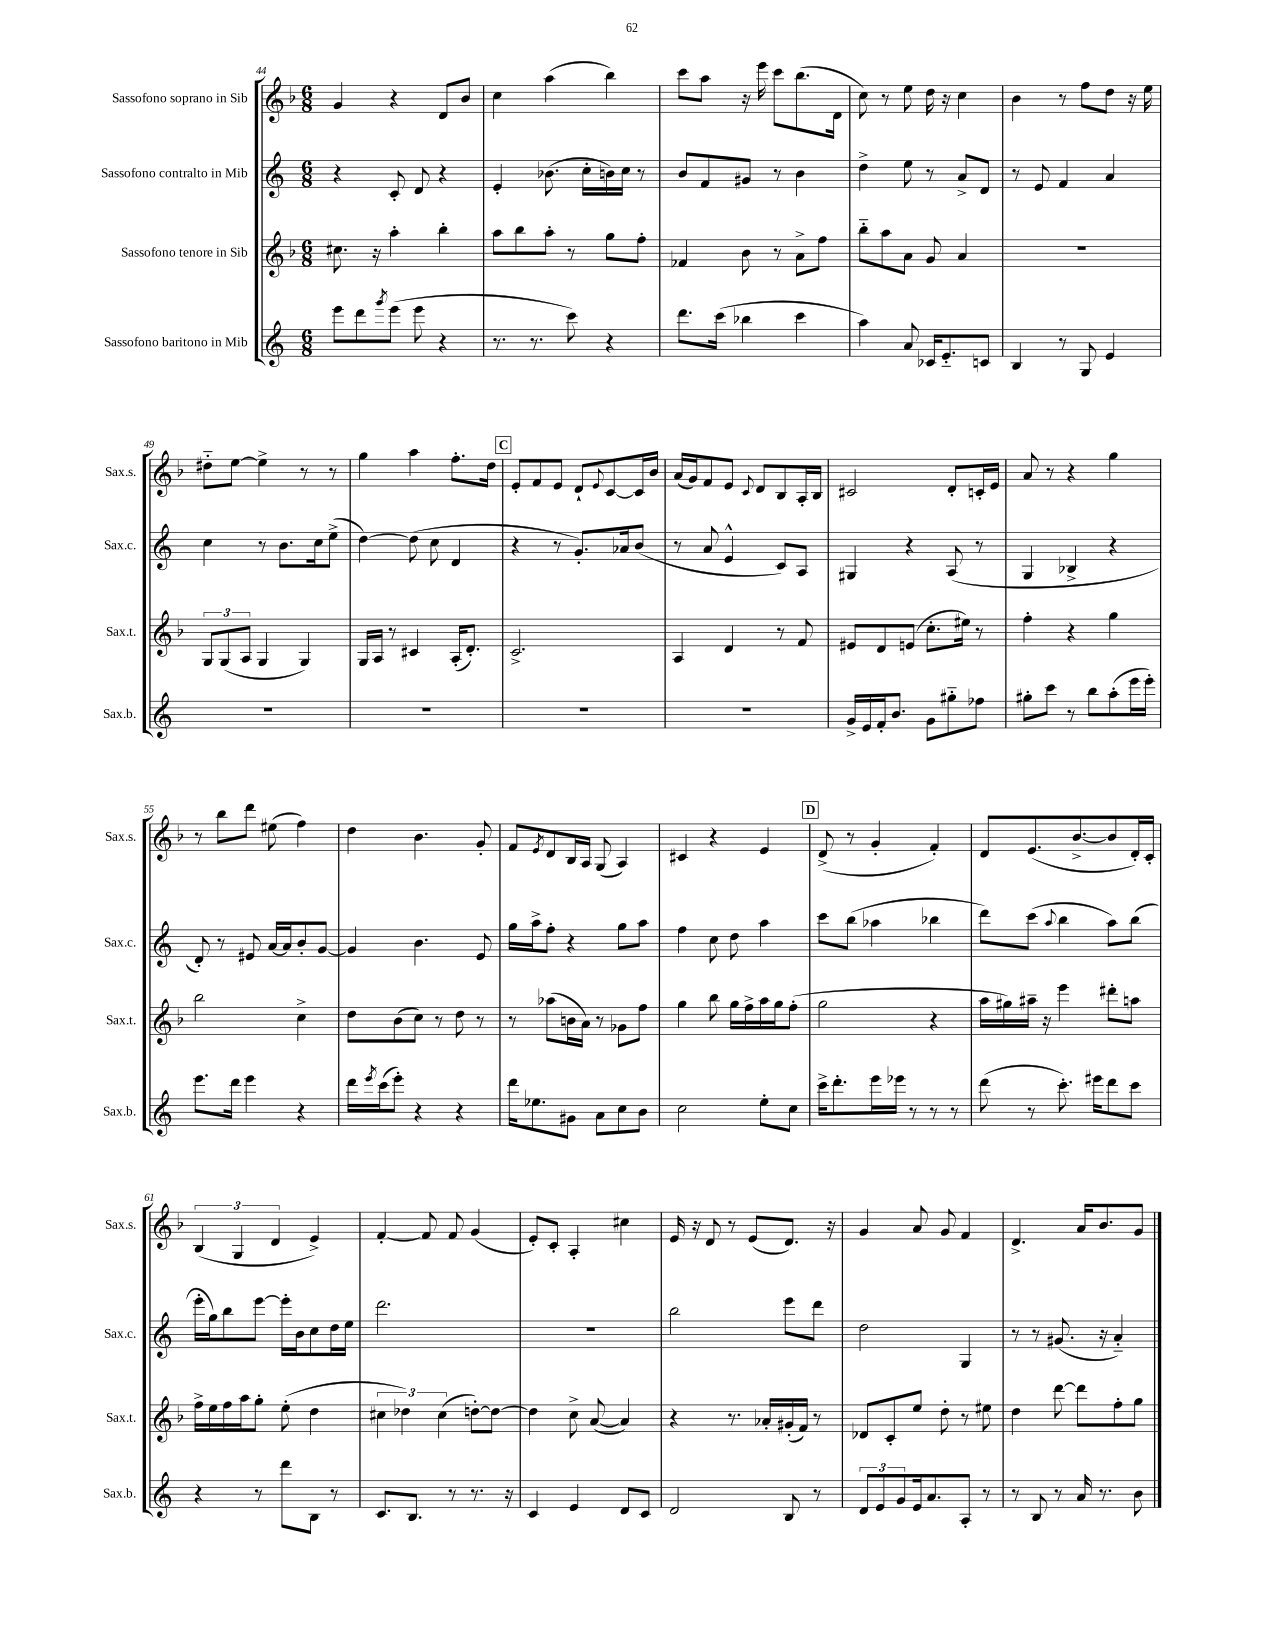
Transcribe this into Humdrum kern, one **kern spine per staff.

**kern	**kern	**kern	**kern
*part4	*part3	*part2	*part1
*staff4	*staff3	*staff2	*staff1
*I"Sassofono baritono in Mib	*I"Sassofono tenore in Sib	*I"Sassofono contralto in Mib	*I"Sassofono soprano in Sib
*I'Sax.b.	*I'Sax.t.	*I'Sax.c.	*I'Sax.s.
*clefG2	*clefG2	*clefG2	*clefG2
*k[]	*k[b-]	*k[]	*k[b-]
*M6/8	*M6/8	*M6/8	*M6/8
=44	=44	=44	=44
8eee\L	8.cc#X\	4r	4g/
8ddd\	.	.	.
.	16r	.	.
8qggg/	.	.	.
(8eee\J	4aa'\	8c'/	4r
8eee\	.	8d/	.
4r	4bb-'\	4r	8d/L
.	.	.	8b-/J
=45	=45	=45	=45
8.r	8aa\L	4e'/	4cc\
.	8bb-\	.	.
8.r	.	.	.
.	8aa'\J	(8.b-X\	(4aa\
8ccc\)	8r	.	.
.	.	16cc'\LL	.
4r	8gg\L	16bn\)	4bb-\)
.	.	16cc\JJ	.
.	8ff'\J	8r	.
=46	=46	=46	=46
8.ddd\L	4f-X/	8b/L	8ccc\L
.	.	8f/	8aa\J
(16ccc\Jk	.	.	.
4bb-X\	8b-\	8g#X/J	16r
.	.	.	16eee\
.	8r	8r	8ccc\L
4ccc\	8a^\L	4b\	(8.bb-\
.	8ff\J	.	.
.	.	.	16d\Jk
=47	=47	=47	=47
4aa\)	8bb-\L	4dd^\	8cc\)
.	8aa\	.	8r
8a/	8a\J	8ee\	8ee\
16c-X/KL	8g/	8r	16dd\
8.e/	.	.	16r
.	4a/	8a^/L	4cc\
8cn/J	.	8d/J	.
=48	=48	=48	=48
4B/	2.r	8r	4b-\
.	.	8e/	.
8r	.	4f/	8r
8G/	.	.	8ff\L
4e/	.	4a/	8dd\J
.	.	.	16r
.	.	.	16ee\
!!LO:LB:g=z
=49	=49	=49	=49
2.r	12G/L	4cc\	8dd#X\L
.	(12G/	.	.
.	.	.	[8ee\J
.	12A/J	.	.
.	4G/	8r	4ee^\]
.	.	8.b\L	.
.	4G/)	.	8r
.	.	16cc\k	.
.	.	(8ee^\J	8r
=50	=50	=50	=50
2.r	16G/LL	[4dd\)	4gg\
.	16A/JJ	.	.
.	8r	.	.
.	4c#X/	(8dd\]	4aa\
.	.	8cc\	.
.	(16A'/KL	4d/	8.ff'\L
.	8.d'/J)	.	.
.	.	.	16dd\Jk
!!LO:REH:place=s1:t=C
=51	=51	=51	=51
2.r	2.c^/	4r	8e'/L
.	.	.	8f/
.	.	8r	8e/J
.	.	8.g'/L)	8d`/L
.	.	.	8qqe/
.	.	.	[8c/
.	.	16a-X/k	.
.	.	(8b/J	16c/L]
.	.	.	16b-/JJ
=52	=52	=52	=52
2.r	4A/	8r	(16a/LL
.	.	.	16g/J)
.	.	8a/	8f/
.	4d/	4e^^/	8e/J
.	.	.	8qqc/
.	.	.	8d/L
.	8r	8c/L)	8B-/
.	8f/	8A/J	16A'/L
.	.	.	16B-/JJ
=53	=53	=53	=53
16g^/LL	8e#X/L	4G#X/	2c#X/
16e/	.	.	.
16f'/J	8d/	.	.
8.b/J	.	.	.
.	(8en/J	4r	.
8g\L	8.cc'\L	.	.
8gg#X\	.	(8A/	8d'/L
.	16ee#X\Jk)	.	.
8ff-X\J	8r	8r	16cn'/L
.	.	.	16e/JJ
=54	=54	=54	=54
8gg#X'\L	4ff'\	4G/	8a/
8ccc\J	.	.	8r
8r	4r	4B-X^/	4r
8bb\L	.	.	.
(8aa'\	4gg\	4r	4gg\
16eee\L	.	.	.
16eee'\JJ)	.	.	.
!!LO:LB:g=z
=55	=55	=55	=55
8.eee\L	2bb-\	8d'/)	8r
.	.	8r	8bb-\L
16ddd\Jk	.	.	.
4eee\	.	8e#X/	8ddd\J
.	.	[16a/LL	(8ee#X\
.	.	16a/J]	.
4r	4cc^\	8b'/	4ff\)
.	.	[8g/J	.
=56	=56	=56	=56
16ddd\LL	8dd\L	4g/]	4dd\
8qeee/	.	.	.
(16ccc\J	.	.	.
8eee'\J)	(8b-\	.	.
4r	8cc\J)	4.b\	4.b-\
.	8r	.	.
4r	8dd\	.	.
.	8r	8e/	8g'/
=57	=57	=57	=57
16ddd\KL	8r	16gg\LL	8f/L
8.ee-X\	.	16aa^\J	.
.	.	.	8qe/
.	(8aa-X\L	8ff'\J	8d/
8g#X\J	16bn\L	4r	16B-/L
.	16a\JJ)	.	16A/JJ
8a\L	8r	.	(8G/
8cc\	8g-X\L	8gg\L	4A/)
8b\J	8ff\J	8aa\J	.
=58	=58	=58	=58
2cc\	4gg\	4ff\	4c#X/
.	8bb-\	8cc\	4r
.	16gg\LL	8dd\	.
.	16ff^\	.	.
8ee'\L	16aa\	4aa\	4e/
.	16gg\J	.	.
8cc\J	(8ff'\J	.	.
!!LO:REH:place=s1:t=D
=59	=59	=59	=59
16ccc^\KL	2gg\	8ccc\L	(8d^/
8.ddd'\	.	.	.
.	.	(8bb\J	8r
16eee\L	.	4aa-X\	4g'/
16eee-X\JJ	.	.	.
8r	.	.	.
8r	4r	4bb-X\	4f'/)
8r	.	.	.
=60	=60	=60	=60
(8ddd\	16aa\LL	8ddd\L)	8d/L
.	16gg#X\)	.	.
8r	16aa#X~\JJ	(8ccc\J	(8.e/
.	16r	.	.
.	.	8qqaa/	.
8.ccc'\)	4eee\	4bb\	.
.	.	.	[8.b-^/
16eee#X\KL	.	.	.
8ddd\	8ddd#X'\L	8aa\L)	8b-/]
8ccc\J	8aan\J	(8bb\J	16d'/L)
.	.	.	16c'/JJ
!!LO:LB:g=z
=61	=61	=61	=61
4r	16ff^\LL	16eee'\LL	(6B-/
.	16ee\	16gg\J)	.
.	16ff\	8bb\	.
.	.	.	6G/
.	16aa\J	.	.
8r	8gg'\J	[8eee\J	.
.	.	.	6d/
8ddd\L	(8ee'\	16eee'\LL]	.
.	.	16b\J	.
8B\J	4dd\	8cc\	4e^/)
8r	.	16dd\L	.
.	.	16ee\JJ	.
=62	=62	=62	=62
8.c/L	6cc#X\	2.ddd\	[4f'/
.	6dd-X\)	.	.
8.B/J	.	.	.
.	.	.	8f/]
.	(6cc#\	.	.
8r	.	.	8f/
8.r	[8ddn'\L)	.	(4g/
.	8dd\J_	.	.
16r	.	.	.
=63	=63	=63	=63
4c/	4dd\]	2.r	8e'/L)
.	.	.	8c'/J
4e/	8cc^\	.	4A'/
.	([8a/	.	.
8d/L	4a/])	.	4cc#X\
8c/J	.	.	.
=64	=64	=64	=64
2d/	4r	2bb\	16e/
.	.	.	16r
.	.	.	8d/
.	8.r	.	8r
.	.	.	(8e/L
.	16a-X'/LL	.	.
8B/	(16g#X'/	8eee\L	8.d/J)
.	16f/JJ)	.	.
8r	8r	8ddd\J	.
.	.	.	16r
=65	=65	=65	=65
12d/L	8d-X/L	2dd\	4g/
12e/	.	.	.
.	8c'/	.	.
12g/	.	.	.
16e/k	8ee/J	.	8a/
8.a/	.	.	.
.	8dd'\	.	8g/
8A'/J	8r	4G/	4f/
8r	8ee#X\	.	.
=66	=66	=66	=66
8r	4dd\	8r	4.d^/
8B/	.	8r	.
8r	[8ddd\	(8.g#X/	.
16a/	8ddd\L]	.	16a/KL
8.r	.	16r	8.b-/
.	8ff'\	4a/)	.
8b\	8gg\J	.	8g/J
==	==	==	==
*-	*-	*-	*-
